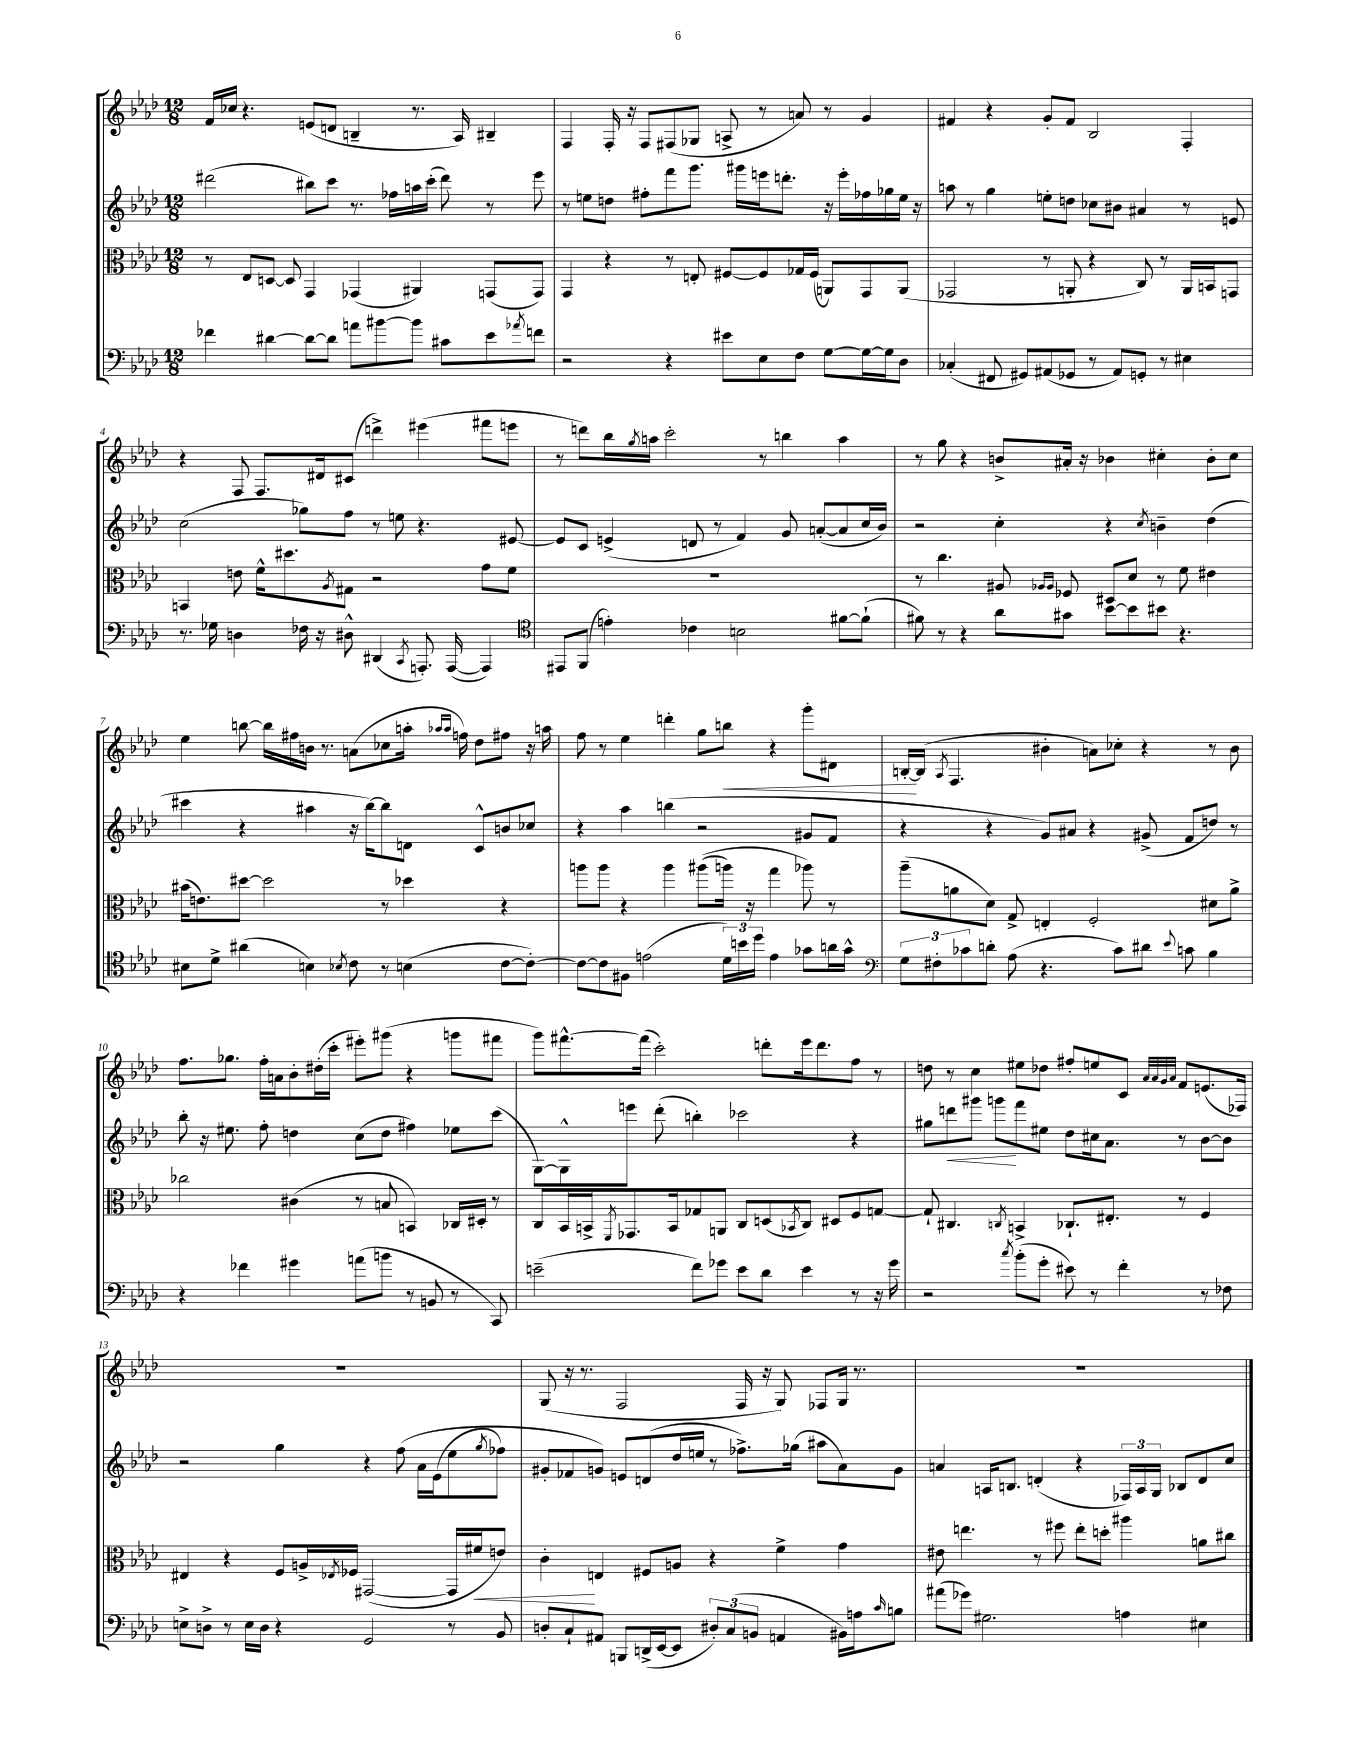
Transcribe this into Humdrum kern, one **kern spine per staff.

**kern	**kern	**dynam	**kern	**dynam	**kern	**dynam
*part4	*part3	*part3	*part2	*part2	*part1	*part1
*staff4	*staff3	*staff3	*staff2	*staff2	*staff1	*staff1
*clefF4	*clefC3	*	*clefG2	*	*clefG2	*
*k[b-e-a-d-]	*k[b-e-a-d-]	*	*k[b-e-a-d-]	*	*k[b-e-a-d-]	*
*M12/8	*M12/8	*	*M12/8	*	*M12/8	*
=1	=1	=1	=1	=1	=1	=1
4f-X\	8r	.	(2ddd#X\	.	16f/LL	.
.	.	.	.	.	16cc-X/JJ	.
.	8E-/L	.	.	.	4.r	.
[4d#X\	[8Dn/J	.	.	.	.	.
.	8D/]	.	.	.	.	.
8d#\L_	4GG/	.	8bb#X\L)	.	(8en/L	.
8d#\J]	.	.	8ccc\J	.	8dn/J	.
8an\L	(4GG-X/	.	8.r	.	4Bn~/	.
[8b#X\	.	.	.	.	.	.
.	.	.	16ff-X\LL	.	.	.
8b#\J]	4AA#X/)	.	16aan\	.	8.r	.
.	.	.	(16ccc'\JJ	.	.	.
8c#X\L	.	.	8ddd#\)	.	.	.
.	.	.	.	.	16A-/)	.
8e-\	(8GGn/L	.	8r	.	4B#X~/	.
8qa-X/	.	.	.	.	.	.
8fn\J	8GG/J)	.	8eee-\	.	.	.
=2	=2	=2	=2	=2	=2	=2
2r	4GG/	.	8r	.	4F/	.
.	.	.	8een\L	.	.	.
.	4r	.	8ddn\J	.	16F'/	.
.	.	.	.	.	16r	.
.	.	.	8ff#X'\L	.	8F/L	.
4r	8r	.	8fff\	.	(8F#X/	.
.	8En'/	.	8.ggg\J	.	8G-X/J	.
8e#X\L	[8F#X/L	.	.	.	8An^/	.
.	.	.	16ggg#X\LL	.	.	.
8E-\	8F#/]	.	16eeen\J	.	8r	.
.	.	.	8.dddn'\J	.	.	.
8F\J	16G-X/L	.	.	.	8an/)	.
.	(16F#/JJ	.	.	.	.	.
[8G\L	8AAn/L)	.	16r	.	8r	.
.	.	.	16eee'\LL	.	.	.
16G\L_	8GG/	.	16ff-X\	.	4g/	.
16G\J]	.	.	16gg-X\	.	.	.
8D-\J	(8AA/J	.	16ee\JJ	.	.	.
.	.	.	16r	.	.	.
=3	=3	=3	=3	=3	=3	=3
(4C-X'/	2GG-X/	.	8aan\	.	4f#X/	.
.	.	.	8r	.	.	.
8FF#X/	.	.	4gg\	.	4r	.
8GG#X/L)	.	.	.	.	.	.
(8AA#X/	8r	.	8een'\L	.	8g'/L	.
8GG-X/J	8AAn'/	.	8ddn\J	.	8f#/J	.
8r	4r	.	8cc-X\L	.	2B-/	.
8AA#/L)	.	.	8b#X\J	.	.	.
8GGn'/J	8C/)	.	4a#X/	.	.	.
8r	8r	.	.	.	.	.
4E#X\	16AA/LL	.	8r	.	4F'/	.
.	16BBn/J	.	.	.	.	.
.	8GGn/J	.	8en/	.	.	.
!!LO:LB:g=z
=4	=4	=4	=4	=4	=4	=4
8.r	4BBn/	.	(2cc\	.	4r	.
16G-X\	.	.	.	.	.	.
4Dn\	8en\	.	.	.	8F/	.
.	16f^^\KL	.	.	.	8.F/L	.
.	8.dd#X\	.	.	.	.	.
16F-X\	.	.	8gg-X\L)	.	.	.
16r	.	.	.	.	16d#X/k	.
.	8qA-/	.	.	.	.	.
8D#X^^\	8G#X\J	.	8ff\J	.	(8c#X/J	.
(4DD#X/	2r	.	8r	.	4dddn^\)	.
.	.	.	8een\	.	.	.
8qCC/	.	.	.	.	.	.
8.AAAn'/)	.	.	4.r	.	(4eee#X\	.
([16AAA/	.	.	.	.	.	.
4AAA/])	8g\L	.	.	.	8fff#X\L	.
.	8f\J	.	[8e#X/	.	8eeen\J	.
=5	=5	=5	=5	=5	=5	=5
*clefC4	*	*	*	*	*	*
8EE#X/L	1.r	.	8e#/L]	.	8r	.
(8FF/J	.	.	8c/J	.	8dddn\L)	.
4en'\)	.	.	(4en^/	.	16bb-\L	.
.	.	.	.	.	8qgg/	.
.	.	.	.	.	16aan\JJ	.
.	.	.	.	.	2ccc'\	.
4c-X\	.	.	8dn/	.	.	.
.	.	.	8r	.	.	.
2Bn\	.	.	4f/)	.	.	.
.	.	.	.	.	8r	.
.	.	.	8g/	.	4bbn\	.
.	.	.	([8an'/L	.	.	.
[8f#X\L	.	.	8a/]	.	4aa\	.
(8f#`\J]	.	.	16cc/L	.	.	.
.	.	.	16b-/JJ)	.	.	.
=6	=6	=6	=6	=6	=6	=6
8f#X\)	8r	.	2r	.	8r	.
8r	4.cc\	.	.	.	8gg\	.
4r	.	.	.	.	4r	.
8a-\L	8A#X/	.	4cc'\	.	8bn^/L	.
.	16qqA-X/LL	.	.	.	.	.
.	16qqA-/JJ	.	.	.	.	.
8g#X\J	8F-X/	.	.	.	16a#X'/Jk	.
.	.	.	.	.	16r	.
[8b-\L	8D#X/L	.	4r	.	4b-X\	.
8b-\]	8d-/J	.	.	.	.	.
.	.	.	8qcc/	.	.	.
8b#X\J	8r	.	4bn~\	.	4cc#X'\	.
4.r	8f\	.	.	.	.	.
.	4e#X\	.	(4dd-\	.	8b-'\L	.
.	.	.	.	.	8cc#\J	.
!!LO:LB:g=z
=7	=7	=7	=7	=7	=7	=7
8B#X\L	(16b#X\KL	.	4ccc#X\	.	4ee-\	.
.	8.en\)	.	.	.	.	.
8d-^\J	.	.	.	.	.	.
(4a#X\	[8dd#X\J	.	4r	.	[8bbn\	.
.	2dd#\]	.	.	.	16bb\LL]	.
.	.	.	.	.	16ff#X\	.
4Bn\)	.	.	4aa#X\	.	16bn\JJ	.
.	.	.	.	.	8.r	.
8qB-X/	.	.	.	.	.	.
8c\	.	.	16r	.	(8an\L	.
.	.	.	[16bb-\KL)	.	.	.
8r	8r	.	8bb-\]	.	8cc-X\	.
(4Bn\	4dd-X\	.	8dn\J	.	16aan'\Jk	.
.	.	.	.	.	16qqaa-X/LL	.
.	.	.	.	.	16qqaa-/JJ	.
.	.	.	.	.	16ffn\)	.
.	.	.	8c^^/L	.	8dd-\L	.
[8c\L	4r	.	8bn/	.	8ff#X\J	.
8c'\J_)	.	.	8cc-X/J	.	16r	.
.	.	.	.	.	16aan\	.
=8	=8	=8	=8	=8	=8	=8
8c\L_	8aan\L	.	4r	.	8ff\	.
8c\]	8aa\J	.	.	.	8r	.
8F#X\J	4r	.	4aa-\	.	4ee-\	.
(2en\	.	.	.	.	.	.
.	4aa\	.	(4bbn\	.	4dddn'\	.
.	((8aa#X\L	.	2r	.	8gg\L	.
!	!	!	!	!	!	!LO:HP:b
24d-\LL)	16aan\Jk)	.	.	.	8bbn\J	<
24bn\	.	.	.	.	.	.
.	16r	.	.	.	.	.
24dd-\JJ	.	.	.	.	.	.
4e\	4gg\	.	.	.	4r	.
8g-X\L	8aa-X\)	.	8g#X/L	.	8ggg'\L	.
16an\L	8r	.	8f/J	.	8d#X\J	.
16g-^^\JJ	.	.	.	.	.	.
=9	=9	=9	=9	=9	=9	=9
*clefF4	*	*	*	*	*	*
12G\L	(8aa-~\L	.	4r	.	[16Bn'/LL	.
.	.	.	.	.	(16B/JJ]	[
12F#X'\	.	.	.	.	.	.
.	.	.	.	.	8qA-/	.
.	8an\	.	.	.	4.F/	.
12c-X\	.	.	.	.	.	.
8dn'\J	8d-\J)	.	4r	.	.	.
(8A-\	8G^/	.	.	.	.	.
4.r	4En'/	.	8g/L)	.	4b#X'\	.
.	.	.	8a#X/J	.	.	.
.	2F'/	.	4r	.	8an\L)	.
8c-\L)	.	.	.	.	8cc-X'\J	.
8d#X\J	.	.	(8g#X^/	.	4r	.
8qqe-/	.	.	.	.	.	.
8cn\	.	.	8f/L	.	.	.
4B-\	8d#X\L	.	8ddn/J)	.	8r	.
.	8a^\J	.	8r	.	8b#\	.
!!LO:LB:g=z
=10	=10	=10	=10	=10	=10	=10
4r	2cc-X\	.	8bb-'\	.	8.ff\L	.
.	.	.	16r	.	.	.
.	.	.	8.ee#X\	.	8.gg-X\J	.
4f-X\	.	.	.	.	.	.
.	.	.	8ff'\	.	16ff'\LL	.
.	.	.	.	.	16an\J	.
4g#X\	(4c#X\	.	4ddn\	.	8b-'\	.
.	.	.	.	.	(16dd#X'\L	.
.	.	.	.	.	16ccc'\JJ	.
(8an\L	8r	.	(8cc\L	.	8eee#X'\L)	.
8bn\J	8Bn/	.	8dd\J	.	(8ggg#X\J	.
8r	4BBn/)	.	4ff#X\)	.	4r	.
8BBn/	.	.	.	.	.	.
8r	16C-X/LL	.	8ee-X\L	.	8gggn\L	.
.	16D#X'/JJ	.	.	.	.	.
8CC/)	8r	.	(8ccc\J	.	8fff#X\J	.
=11	=11	=11	=11	=11	=11	=11
(2en~\	8C/L	.	[8G\L)	.	8ggg\L)	.
.	16BB-/L	.	8G^^\]	.	[8.fff#X^^\	.
.	16BBn^/J	.	.	.	.	.
.	8qFF/	.	.	.	.	.
.	8.GG-X/	.	8eeen\J	.	.	.
.	.	.	.	.	(16fff#\Jk]	.
.	.	.	(8ddd-'\	.	2ccc'\)	.
.	16BB/k	.	.	.	.	.
8f\L)	8G-X/	.	4bbn'\)	.	.	.
8g-X\J	8AAn/J	.	.	.	.	.
8e\L	8C/L	.	2ccc-X\	.	.	.
8d-\J	(8Dn/	.	.	.	8dddn'\L	.
.	8qBB-X/	.	.	.	.	.
4e\	8C/J)	.	.	.	16eee-\k	.
.	.	.	.	.	8.ddd\	.
.	8D#X/L	.	.	.	.	.
8r	8F/	.	4r	.	8ff\J	.
16r	[8Gn/J	.	.	.	8r	.
16g-\	.	.	.	.	.	.
=12	=12	=12	=12	=12	=12	=12
2r	8G`/]	.	8gg#X\L	.	8ddn\	.
!	!	!	!	!LO:HP:b	!	!
.	4.C#X/	.	8dddn\	<	8r	.
.	.	.	8ggg#X\J	.	4cc\	.
.	.	.	8gggn\L	.	.	.
8qcc/	8qCn/	.	.	.	.	.
(8b-'\L	4BBn^/	.	8fff\	[	8ee#X\L	.
8g'\J	.	.	8ee#X\J	.	8dd-X\J	.
8e#X\)	8.C-X`/L	.	8dd-\L	.	8ff#X'/L	.
8r	.	.	16cc#X\k	.	8een/	.
.	8.E#X'/J	.	8.a-\J	.	.	.
4f'\	.	.	.	.	8c/J	.
.	.	.	.	.	32qqa-/LLL	.
.	.	.	.	.	32qqa-/	.
.	.	.	.	.	32qqg/	.
.	.	.	.	.	32qqa-/JJJ	.
.	8r	.	8r	.	8f/L	.
8r	4F/	.	[8b-\L	.	(8.en/	.
8F-X\	.	.	8b-\J]	.	.	.
.	.	.	.	.	16F-X/Jk)	.
!!LO:LB:g=z
=13	=13	=13	=13	=13	=13	=13
8En^\L	4E#X/	.	2r	.	1.r	.
8Dn^\J	.	.	.	.	.	.
8r	4r	.	.	.	.	.
16E\LL	.	.	.	.	.	.
16D\JJ	.	.	.	.	.	.
4r	8F/L	.	4gg\	.	.	.
.	16An^/L	.	.	.	.	.
.	8qE-X/	.	.	.	.	.
.	16F-X/JJ	.	.	.	.	.
2GG/	([2GG#X/	.	4r	.	.	.
.	.	.	(8ff\	.	.	.
.	.	.	16a-\LL	.	.	.
.	.	.	(16e-\J	.	.	.
8r	16GG#/LL]	.	8ee-\	.	.	.
!	!	!LO:HP:b	!	!	!	!
.	16f#X/J	<	.	.	.	.
.	.	.	8qgg/	.	.	.
8BB-/	8en/J)	.	8ff-X\J)	.	.	.
=14	=14	=14	=14	=14	=14	=14
8Dn'/L	4c'\	.	8g#X'/L	.	(8G/	.
8C`/	.	.	8f-X/	.	16r	.
.	.	.	.	.	8.r	.
8AA#X/J	4En/	[	8gn/J)	.	.	.
8BBBn/L	.	.	8en/L	.	2F/	.
(16DDn^/L	8F#X/L	.	(8dn/	.	.	.
[16EE-/J	.	.	.	.	.	.
8EE-/J]	8An/J	.	16dd-/L	.	.	.
.	.	.	16een/JJ	.	.	.
12D#X'/L)	4r	.	8r	.	.	.
(12C/	.	.	.	.	.	.
.	.	.	8.ff-X^\L)	.	16F/	.
12BBn/J	.	.	.	.	.	.
.	.	.	.	.	16r	.
4AAn/	4f^\	.	.	.	8G/)	.
.	.	.	(16gg-X\Jk	.	.	.
.	.	.	8aa#X\L	.	8F-X/L	.
16BB#X\LL)	4g\	.	8a-\)	.	16G/Jk	.
16An\J	.	.	.	.	8.r	.
16qqc/	.	.	.	.	.	.
8Bn\J	.	.	8g\J	.	.	.
=15	=15	=15	=15	=15	=15	=15
(8a#X\L	8e#X\	.	4an/	.	1.r	.
8g-X\J)	4.een\	.	.	.	.	.
2.G#X\	.	.	16An/KL	.	.	.
.	.	.	8.Bn/J	.	.	.
.	8r	.	(4dn'/	.	.	.
.	8ff#X\	.	.	.	.	.
.	8ee'\L	.	4r	.	.	.
.	8ddn'\J	.	.	.	.	.
4An\	4aa#X\	.	24F-X/LL)	.	.	.
.	.	.	24A/	.	.	.
.	.	.	24G/JJ	.	.	.
.	.	.	8B-X/L	.	.	.
4E#X\	8an\L	.	8d/	.	.	.
.	8cc#X\J	.	8cc/J	.	.	.
==	==	==	==	==	==	==
*-	*-	*-	*-	*-	*-	*-
